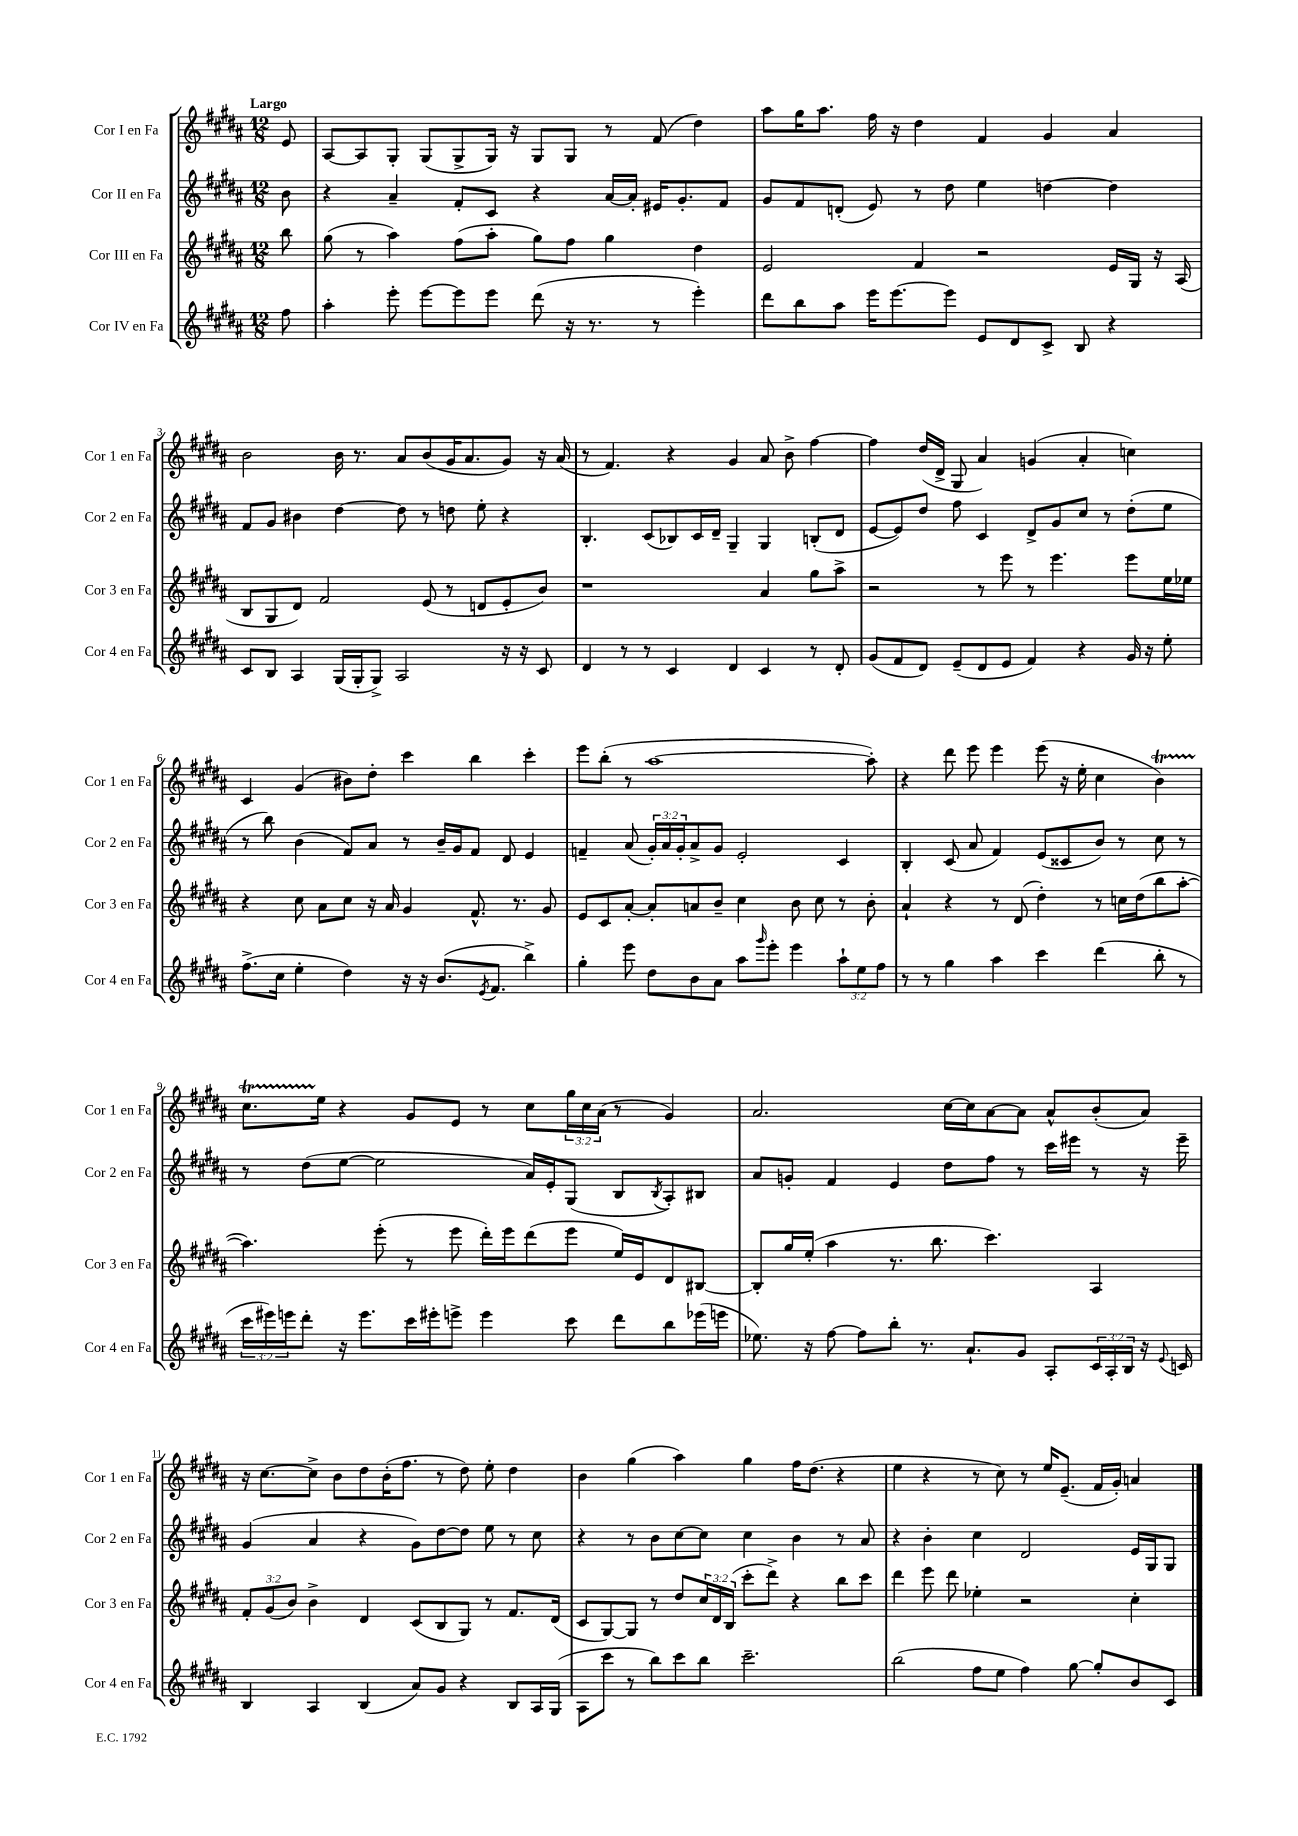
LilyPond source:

<<
\new StaffGroup <<
\new Staff = "s0" \with { instrumentName = "Cor I en Fa" shortInstrumentName = "Cor 1 en Fa" } {
    \clef treble \key b \major \numericTimeSignature \time 12/8 \override Staff.TupletNumber.text = #tuplet-number::calc-fraction-text \partial 8 \tempo "Largo"
    e'8 |
    ais8~ ais8 gis8-. gis8( gis8-> gis16) r16 gis8 gis8 r8 fis'8( dis''4) |
    ais''8 gis''16 ais''8. fis''16 r16 dis''4 fis'4 gis'4 ais'4 |
    b'2 b'16 r8. ais'8 b'8( gis'16 ais'8. gis'8) r16 ais'16( |
    r8 fis'4.) r4 gis'4 ais'8 b'8-> fis''4~ |
    fis''4 dis''16( dis'16-> gis8 ais'4) g'4( ais'4-. c''4) |
    cis'4 gis'4( bis'8) dis''8-. cis'''4 b''4 cis'''4-. |
    e'''8 b''8-.( r8 ais''1~ ais''8-.) |
    r4 dis'''8 e'''8 e'''4 e'''8( r16 e''16-. cis''4 b'4\startTrillSpan) |
    cis''8. e''16\stopTrillSpan r4 gis'8 e'8 r8 cis''8 \tuplet 3/2 { gis''16 cis''16 ais'16( } r8 gis'4) |
    ais'2. cis''16~ cis''16 ais'8~ ais'8 ais'8-^ b'8-.( ais'8) |
    r16 cis''8.~ cis''8-> b'8 dis''8 b'16-.( fis''8. r8 dis''8) e''8-. dis''4 |
    b'4 gis''4( ais''4) gis''4 fis''16 dis''8.( r4 |
    e''4 r4 r8 cis''8) r8 e''16 e'8.--( fis'16 gis'16-.) a'4 \bar "|." |
}
\new Staff = "s1" \with { instrumentName = "Cor II en Fa" shortInstrumentName = "Cor 2 en Fa" } {
    \clef treble \key b \major \numericTimeSignature \time 12/8 \override Staff.TupletNumber.text = #tuplet-number::calc-fraction-text \partial 8
    b'8 |
    r4 ais'4-- fis'8-. cis'8 r4 ais'16~ ais'16-. eis'16 gis'8.-. fis'8 |
    gis'8 fis'8 d'8-.( e'8) r8 dis''8 e''4 d''4~ d''4 |
    fis'8 gis'8 bis'4 dis''4~ dis''8 r8 d''8 e''8-. r4 |
    b4.-. cis'8( bes8) cis'16 dis'16-- gis4-- gis4 b8-.( dis'8 |
    e'8~ e'8) dis''8 fis''8 cis'4 dis'8-> gis'8 cis''8 r8 dis''8-.( e''8 |
    r8 b''8) b'4( fis'8) ais'8 r8 b'16-- gis'16 fis'8 dis'8 e'4 |
    f'4-- ais'8( \tuplet 3/2 { gis'16-.) ais'16 gis'16-. } ais'8-> gis'8 e'2-. cis'4 |
    b4-. cis'8( ais'8 fis'4) e'8( cisis'8 b'8) r8 cis''8 r8 |
    r8 dis''8( e''8~ e''2 ais'16) e'16-. gis8( b8 \acciaccatura { b8 } ais8-.) bis8 |
    ais'8 g'8-. fis'4 e'4 dis''8 fis''8 r8 cis'''16 eis'''16 r8 r16 eis'''16-- |
    gis'4( ais'4 r4 gis'8) dis''8~ dis''8 e''8 r8 cis''8 |
    r4 r8 b'8 cis''8~ cis''8 cis''4 b'4 r8 ais'8 |
    r4 b'4-. cis''4 dis'2 e'16 gis16 gis8 \bar "|." |
}
\new Staff = "s2" \with { instrumentName = "Cor III en Fa" shortInstrumentName = "Cor 3 en Fa" } {
    \clef treble \key b \major \numericTimeSignature \time 12/8 \override Staff.TupletNumber.text = #tuplet-number::calc-fraction-text \partial 8
    b''8 |
    gis''8( r8 ais''4) fis''8( ais''8-. gis''8) fis''8 gis''4 dis''4 |
    e'2 fis'4 r2 e'16 gis16 r16 ais16( |
    b8 gis8 dis'8) fis'2 e'8( r8 d'8 e'8-. b'8) |
    r1 ais'4 gis''8 ais''8-> |
    r2 r8 e'''8 r8 e'''4. e'''8 e''16 ees''16 |
    r4 cis''8 ais'8 cis''8 r16 ais'16 gis'4 fis'8.-^ r8. gis'8 |
    e'8 cis'8 ais'8~-. ais'8-. a'8 b'8-- cis''4 b'8 cis''8 r8 b'8-. |
    ais'4-! r4 r8 dis'8( dis''4-.) r8 c''16 dis''16( b''8 ais''8~-. |
    ais''4.) e'''8-.( r8 e'''8 dis'''16-.) e'''16 dis'''8( e'''8 e''16) e'16 dis'8 bis8~ |
    bis8-. gis''16 e''16-.( ais''4 r8. b''8. cis'''4.) ais4 |
    \tuplet 3/2 { fis'8-. gis'8( b'8) } b'4-> dis'4 cis'8( b8 gis8) r8 fis'8. dis'16( |
    cis'8 gis8~) gis8 r8 dis''8 \tuplet 3/2 { cis''16 dis'16 b16( } cis'''8-. dis'''8->) r4 b''8 cis'''8 |
    dis'''4 e'''8 dis'''8 ees''4-. r2 cis''4-. \bar "|." |
}
\new Staff = "s3" \with { instrumentName = "Cor IV en Fa" shortInstrumentName = "Cor 4 en Fa" } {
    \clef treble \key b \major \numericTimeSignature \time 12/8 \override Staff.TupletNumber.text = #tuplet-number::calc-fraction-text \partial 8
    fis''8 |
    ais''4-. e'''8-. e'''8~ e'''8 e'''8 dis'''8( r16 r8. r8 e'''4-.) |
    dis'''8 b''8 ais''8 e'''16 e'''8.~ e'''8 e'8 dis'8 cis'8-> b8 r4 |
    cis'8 b8 ais4 gis16( gis16-. gis8->) ais2 r16 r16 cis'8 |
    dis'4 r8 r8 cis'4 dis'4 cis'4 r8 dis'8-. |
    gis'8( fis'8 dis'8) e'8--( dis'8 e'8 fis'4) r4 gis'16 r16 e''8-. |
    fis''8.->( cis''16 e''4-. dis''4) r16 r16 b'8.( \acciaccatura { e'8 } fis'8. b''4->) |
    gis''4-. e'''8 dis''8 b'8 ais'8 ais''8 \grace { gis'''16 } e'''8-. e'''4 \tuplet 3/2 { ais''8-! e''8 fis''8 } |
    r8 r8 gis''4 ais''4 cis'''4 dis'''4( b''8-. r8 |
    \tuplet 3/2 { cis'''16 eis'''16) e'''16 } dis'''8-. r16 e'''8. cis'''16 eis'''16-. e'''8-> e'''4 cis'''8 dis'''8 b''8 ees'''16( e'''16 |
    ees''8.) r16 fis''8~ fis''8 b''8-. r8. ais'8.-! gis'8 ais8-. \tuplet 3/2 { cis'16 ais16-. b16 } r16 \appoggiatura { e'8 } c'16 |
    b4 ais4 b4( ais'8) gis'8 r4 b8 ais16 gis16( |
    ais8 cis'''8 r8 b''8) cis'''8 b''8 cis'''2.-- |
    b''2( fis''8 e''8 fis''4) gis''8~ gis''8-. b'8 cis'8 \bar "|." |
}
>>
>>
